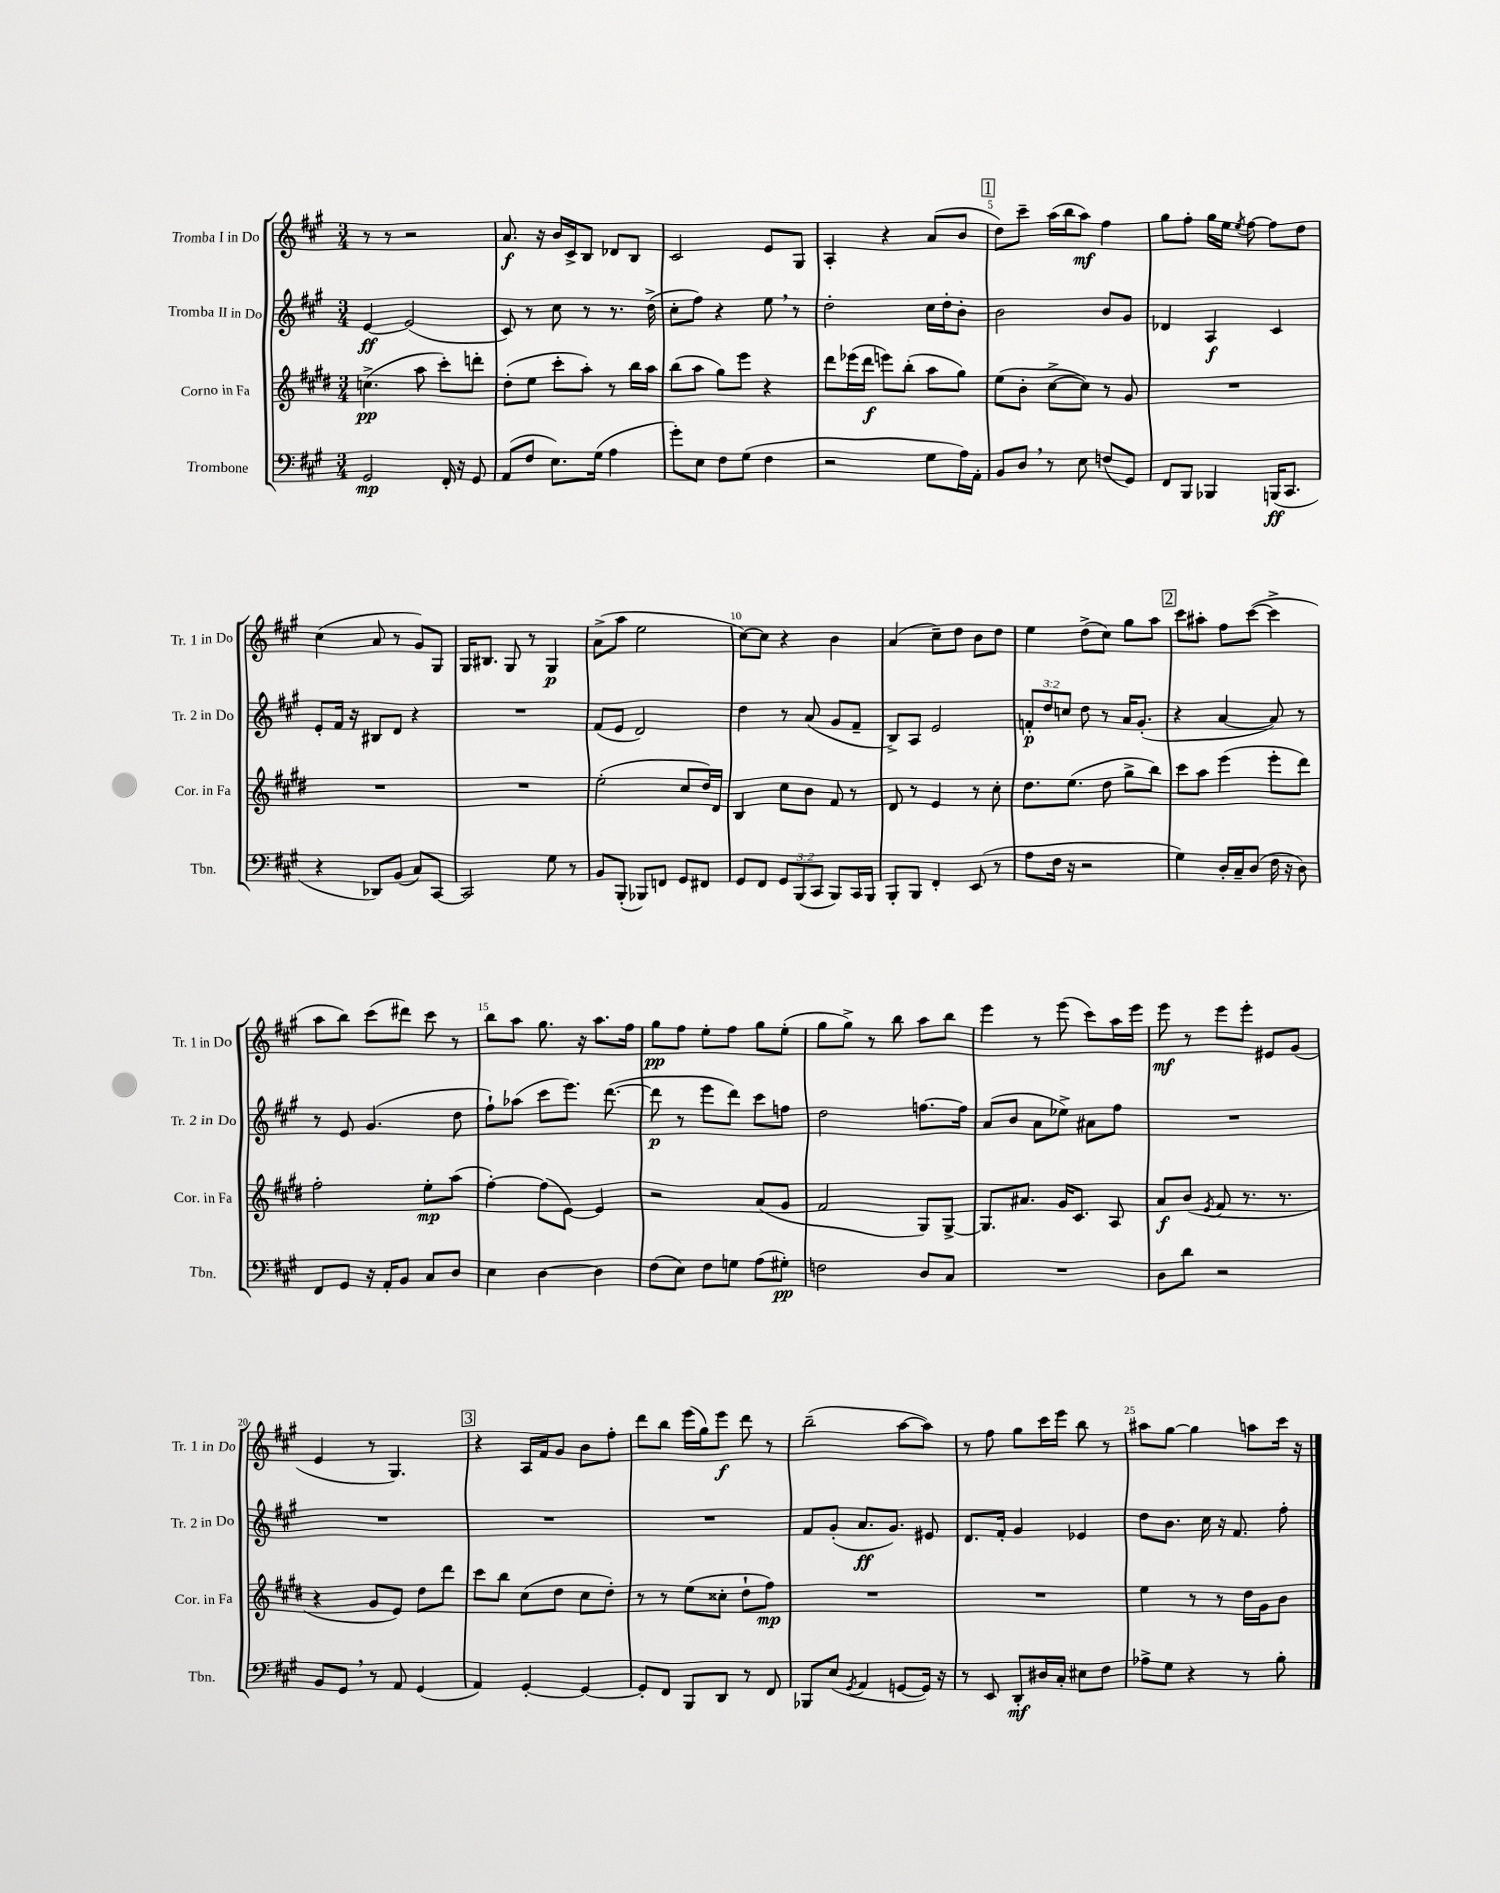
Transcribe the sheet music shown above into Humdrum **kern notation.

**kern	**kern	**kern	**kern
*staff4	*staff3	*staff2	*staff1
*clefF4	*clefG2	*clefG2	*clefG2
*k[f#c#g#]	*k[f#c#g#d#]	*k[f#c#g#]	*k[f#c#g#]
*M3/4	*M3/4	*M3/4	*M3/4
2GG#/	(4.cc^\	[4e/	8r
.	.	.	8r
.	.	(2e/]	2r
.	8aa\	.	.
16FF#'/	8ccc#'\L)	.	.
16r	.	.	.
8GG#/	8ddd'\J	.	.
=	=	=	=
(8AA/L	(8dd#'\L	8c#/)	8.a/
8F#/J	8ee\J	8r	.
.	.	.	16r
8.E\L)	8ccc#'\L	8cc#\	16b/LL
.	.	.	16c#^/J
.	8aa'\J)	8r	8B/J
(16G#\Jk	.	.	.
4A\	8r	8.r	8d-/L
.	16bb\LL	.	8B/J
.	16aa\JJ	(16dd^\	.
=	=	=	=
8g#'\L)	(8bb\L	8cc#'\L	2c#/
8E\J	8aa\J	8ff#\J)	.
8F#\L	8gg#\L)	4r	.
(8G#\J	8eee\J	.	.
4F#\	4r	8ee\	8e/L
.	.	8r	8G#/J
=	=	=	=
2r	8ddd#\L	2dd'\	4A'/
.	(16eee-\L	.	.
.	16ddd#\JJ	.	.
.	8eee\L)	.	4r
.	(8bb'\J	.	.
8G#\L	8aa\L	16cc#\LL	(8a/L
.	.	16dd'\J	.
16A\L)	8gg#\J)	8b'\J	8b/J
16AA'\JJ	.	.	.
=	=	=	=
8BB/L	(8ee\L	2b\	8dd\L)
8D/J	8b'\J	.	8ccc#~\J
8r	[8cc#^\L	.	(16aa\LL
.	.	.	16bb\J
8E\	8cc#\]J)	.	8aa\J)
(8F/L	8r	8b/L	4ff#\
8GG#/J)	8g#/	8g#/J	.
=	=	=	=
8FF#/L	2.r	4d-/	8gg#\L
8BBB/J	.	.	8ff#'\J
4BBB-/	.	4A/	16gg#\LL
.	.	.	16ee\JJ
.	.	.	8qee/
.	.	.	[8ff#\
(16BBB/LK	.	4c#/	8ff#\]L
8.CC#/J	.	.	.
.	.	.	8dd\J
=	=	=	=
4r	2.r	8e'/L	(4cc#\
.	.	16f#/Jk	.
.	.	16r	.
8DD-/L)	.	8B#/L	8a/
(8BB/J	.	8d/J	8r
8C#/L)	.	4r	8g#/L)
[8CC#/J	.	.	8G#/J
=	=	=	=
2CC#/]	2.r	2.r	16G#/LK
.	.	.	8.B#/J
.	.	.	8G#/
.	.	.	8r
8G#\	.	.	4G#/
8r	.	.	.
=	=	=	=
8BB/L	(2ee'\	(8f#/L	(8a^\L
(8BBB'/J	.	8e/J	8aa\J
8BBB-/L)	.	2d/)	2ee\
8FF/J	.	.	.
8GG#/L	8cc#/L	.	.
8FF#/J	16dd#/L)	.	.
.	16d#/JJ	.	.
=	=	=	=
8GG#/L	4B/	4dd\	[8cc#\L)
8FF#/J	.	.	8cc#\]J
12GG#/L	8cc#\L	8r	4r
(12BBB/	.	.	.
.	8b\J	(8a/	.
12CC#/J	.	.	.
8BBB/L)	8f#/	8g#/L	4b\
16CC#/L	8r	8f#~/J	.
16BBB/JJ	.	.	.
=	=	=	=
8BBB'/L	8d#/	8B^/L)	(4a/
8BBB/J	8r	8A/J	.
4FF#'/	4e/	2e/	8cc#~\L)
.	.	.	8dd\J
(8EE/	8r	.	8b\L
8r	8cc#'\	.	8dd\J
=	=	=	=
8A\L	8.dd#\L	12f'/L	4ee\
.	.	12dd/	.
16F#\Jk	.	.	.
.	.	12cc/J	.
16r	(8.ee\J	.	.
2r	.	8dd\	(8dd^\L
.	8dd#\	8r	8cc#\J)
.	8gg#^\L	16a/LK	8gg#\L
.	.	(8.g#'/J	.
.	8bb\J)	.	8aa\J
=	=	=	=
4G#\)	8ccc#\L	4r	8ccc#\L
.	8aa\J	.	8aa#'\J
16D'/LL	(4eee\	[4a/	8ff#\L
16C#~/J	.	.	.
(8D/J	.	.	([8ccc#\J
16F#\	8eee'\L	8a/])	4ccc#^\]
16r	.	.	.
8D\)	8ddd#\J)	8r	.
=	=	=	=
8FF#/L	2ff#'\	8r	8aa\L
8GG#/J	.	8e/	8bb\J)
16r	.	(4.g#/	(8ccc#\L
16AA'/LK	.	.	.
8BB/J	.	.	8ddd#\J)
8C#/L	8ee'\L	.	8ccc#\
8D/J	(8aa\J	8dd\	8r
=	=	=	=
4E\	[4ff#'\)	8ff#`\L)	8bb\L
.	.	(8aa-\J	8aa\J
[4D\	(8ff#\]L	8ccc#\L	8.gg#\
.	[8e\J)	8.eee\J)	.
.	.	.	16r
4D\]	4e/]	.	8.aa\L
.	.	([8.ddd\	.
.	.	.	16ff#\Jk
=	=	=	=
(8F#\L	2r	8ddd\]	8gg#\L
8E\J)	.	8r	8ff#\J
8F#\L	.	8eee\L	8ee'\L
8G\J	.	8ddd\J)	8ff#\J
(8A\L	(8a/L	8ccc#\L	8gg#\L
8G#'\J)	8g#/J	8ff\J	(8ee'\J
=	=	=	=
2F\	2f#/	2dd\	8gg#\L
.	.	.	8gg#^\J)
.	.	.	8r
.	.	.	8bb\
8D/L	8G#/L)	[8.ff\L	8aa\L
8C#/J	[8G#^/J	.	8bb\J
.	.	16ff\]Jk	.
=	=	=	=
2.r	8.G#/]L	(8a/L	4eee\
.	.	8b/J	.
.	8.a#/J	.	.
.	.	8a\L	8r
.	16g#/LK	8ee-^\J)	(8eee\
.	8.c#/J	.	.
.	.	8a#\L	8ccc#\L)
.	8A/	8ff#\J	16aa\L
.	.	.	16eee\JJ
=	=	=	=
8D\L	8a/L	2.r	8eee\
8d\J	(8b/J	.	8r
.	8qe/	.	.
2r	8f#/	.	8eee\L
.	8.r	.	8eee'\J
.	.	.	8e#/L
.	8.r	.	.
.	.	.	(8g#/J
=	=	=	=
8BB/L	4r	2.r	4e/
8GG#/J	.	.	.
8r	8g#/L	.	8r
8AA/	8e/J)	.	4.G#/)
(4GG#/	8dd#\L	.	.
.	8ddd#\J	.	.
=	=	=	=
4AA/)	8ccc#\L	2.r	4r
.	8bb\J	.	.
[4GG#'/	(8cc#\L	.	16A/LL
.	.	.	16f#/J
.	8dd#\J	.	8g#/J
4GG#/_	8cc#\L	.	8b\L
.	8dd#'\J)	.	8ff#'\J
=	=	=	=
8GG#'/]L	8r	2.r	8ddd\L
8FF#/J	8r	.	8bb\J
8BBB/L	(8ee\L	.	(16eee\LL
.	.	.	16gg#\J)
8DD/J	8cc##'\J	.	8eee\J
8r	8dd#`\L	.	8ddd\
8FF#/	8ff#\J)	.	8r
=	=	=	=
8BBB-/L	2.r	8f#/L	(2bb~\
(8E/J	.	(8g#'/J	.
8qGG#/	.	.	.
4AA/	.	8.a/L	.
.	.	8.g#/J)	.
[8GG/L	.	.	[8aa\L
16GG/]Jk)	.	8e#/	8aa\]J)
16r	.	.	.
=	=	=	=
8r	2.r	8.d/L	8r
8EE/	.	.	8ff#\
.	.	16f#'/Jk	.
8DD'/L	.	4g#/	8gg#\L
16D#/L	.	.	16ccc#\L
16C#'/JJ	.	.	16eee\JJ
8E#\L	.	4e-/	8bb\
8F#\J	.	.	8r
=	=	=	=
8A-^\L	4ee\	8dd\L	8aa#\L
8G#\J	.	8.b\J	[8gg#\J
4r	8r	.	4gg#\]
.	.	16cc#\	.
.	8r	16r	.
.	.	8.f#/	.
8r	16dd#\LL	.	8aa\L
.	16g#\J	.	.
8B'\	8b\J	8ff#'\	16ccc#\Jk
.	.	.	16r
==	==	==	==
*-	*-	*-	*-
